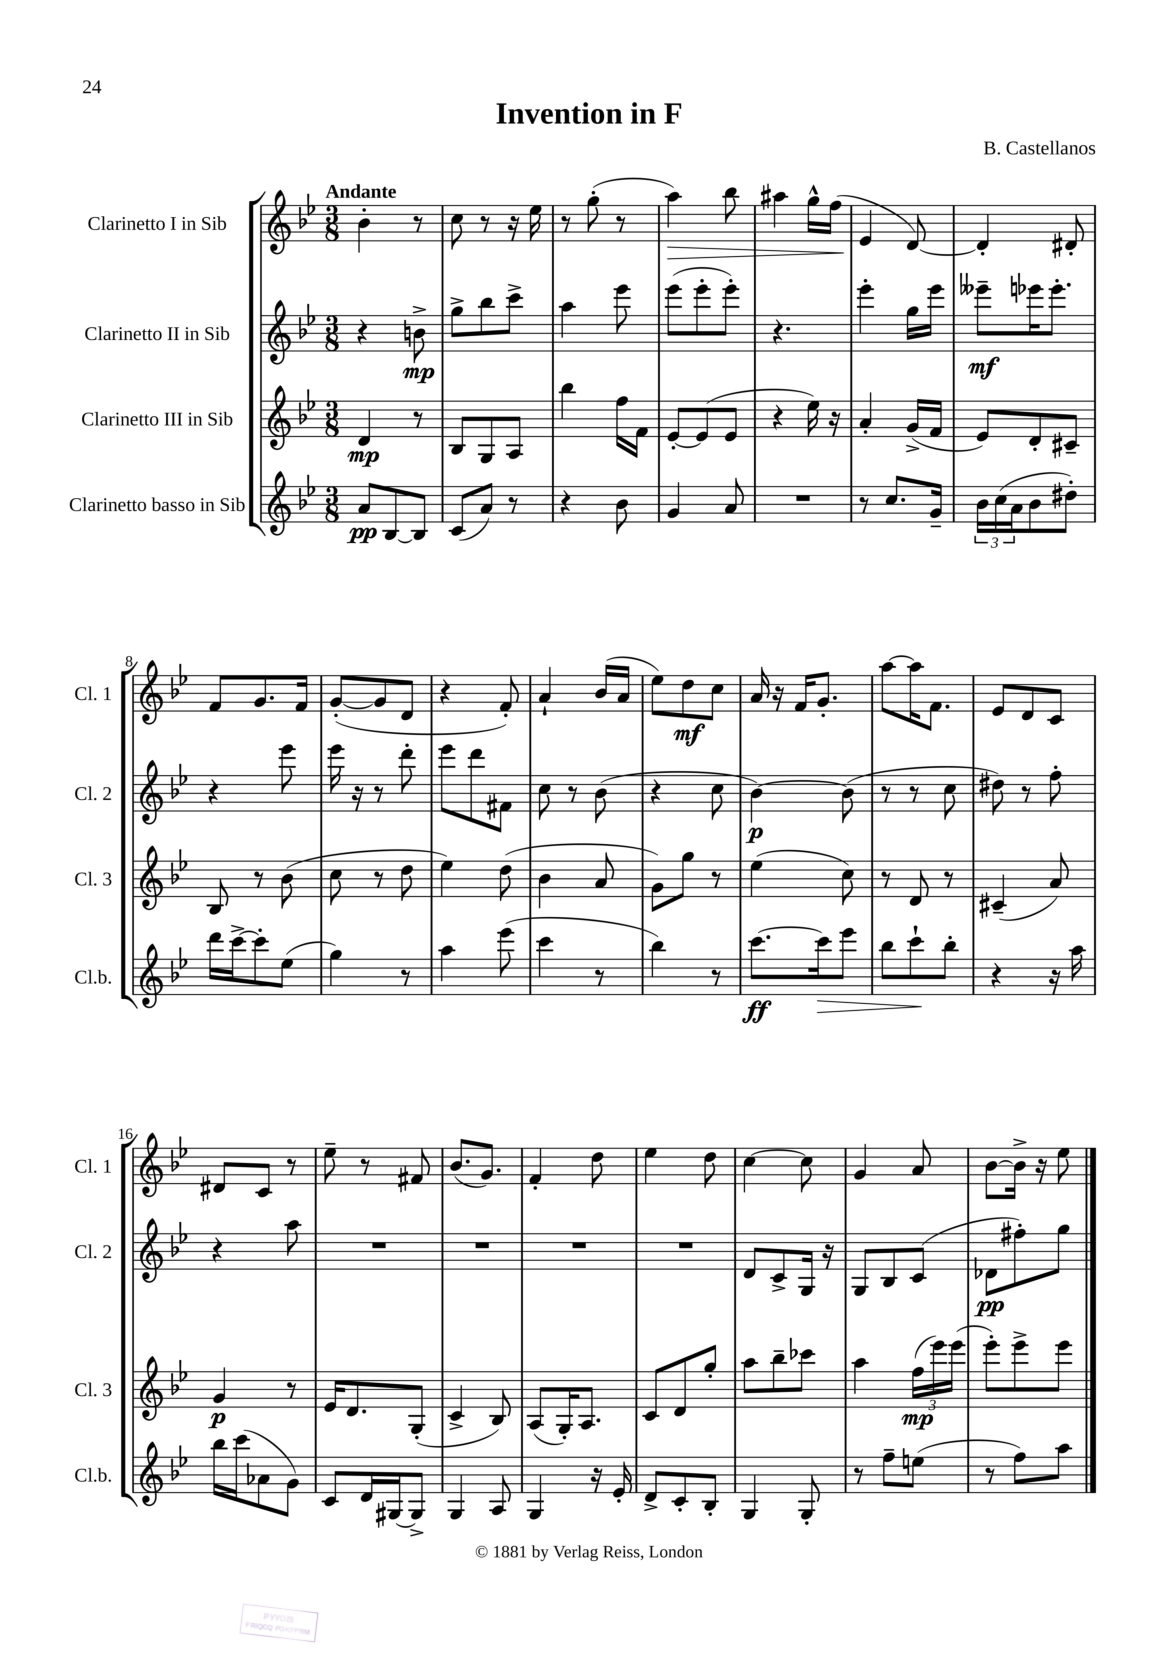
\header { title = "Invention in F" composer = "B. Castellanos" }
<<
\new StaffGroup <<
\new Staff = "s0" \with { instrumentName = "Clarinetto I in Sib" shortInstrumentName = "Cl. 1" } {
    \clef treble \key bes \major \numericTimeSignature \time 3/8 \tempo "Andante"
    bes'4-. r8 |
    c''8 r8 r16 ees''16 |
    r8 g''8-.( r8 |
    a''4\>) bes''8 |
    ais''4 g''16-^ f''16( |
    ees'4\! d'8~) |
    d'4-. dis'8-. |
    f'8 g'8. f'16 |
    g'8~-.( g'8 d'8 |
    r4 f'8-.) |
    a'4-! bes'16( a'16 |
    ees''8) d''8\mf c''8 |
    a'16 r16 f'16 g'8.-. |
    a''8~ a''16 f'8. |
    ees'8 d'8 c'8 |
    dis'8 c'8 r8 |
    ees''8-- r8 fis'8 |
    bes'8.( g'8.) |
    f'4-. d''8 |
    ees''4 d''8 |
    c''4~ c''8 |
    g'4 a'8 |
    bes'8~ bes'16-> r16 ees''8 \bar "|." |
}
\new Staff = "s1" \with { instrumentName = "Clarinetto II in Sib" shortInstrumentName = "Cl. 2" } {
    \clef treble \key bes \major \numericTimeSignature \time 3/8
    r4 b'8->\mp |
    g''8-> bes''8 c'''8-> |
    a''4 ees'''8 |
    ees'''8( ees'''8-. ees'''8-.) |
    r4. |
    ees'''4-. g''16 ees'''16 |
    eeses'''8--\mf ees'''16 ees'''8.-. |
    r4 ees'''8 |
    ees'''16 r16 r8 d'''8-. |
    ees'''8 d'''8 fis'8 |
    c''8 r8 bes'8( |
    r4 c''8 |
    bes'4~\p) bes'8( |
    r8 r8 c''8 |
    dis''8) r8 f''8-. |
    r4 a''8 |
    R4. |
    R4. |
    R4. |
    R4. |
    d'8 c'8-> g16 r16 |
    g8 bes8 c'8( |
    des'8\pp fis''8-.) g''8 \bar "|." |
}
\new Staff = "s2" \with { instrumentName = "Clarinetto III in Sib" shortInstrumentName = "Cl. 3" } {
    \clef treble \key bes \major \numericTimeSignature \time 3/8
    d'4\mp r8 |
    bes8 g8 a8 |
    bes''4 f''16 f'16 |
    ees'8~-. ees'8( ees'8 |
    r4 ees''16) r16 |
    a'4-. g'16->( f'16 |
    ees'8) d'8-. cis'8-- |
    bes8 r8 bes'8( |
    c''8 r8 d''8 |
    ees''4) d''8( |
    bes'4 a'8 |
    g'8) g''8 r8 |
    ees''4( c''8) |
    r8 d'8 r8 |
    cis'4--( a'8) |
    g'4\p r8 |
    ees'16 d'8. g8-.( |
    c'4-> bes8) |
    a8( g16-.) a8. |
    c'8 d'8 g''8-. |
    a''8 bes''8-- ces'''8 |
    a''4 \tuplet 3/2 { f''16\mp( ees'''16) ees'''16( } |
    ees'''8-.) ees'''8-> ees'''8 \bar "|." |
}
\new Staff = "s3" \with { instrumentName = "Clarinetto basso in Sib" shortInstrumentName = "Cl.b." } {
    \clef treble \key bes \major \numericTimeSignature \time 3/8
    a'8\pp bes8~ bes8 |
    c'8( a'8) r8 |
    r4 bes'8 |
    g'4 a'8 |
    R4. |
    r8 c''8. g'16-- |
    \tuplet 3/2 { bes'16 c''16( a'16 } bes'8 dis''8-.) |
    d'''16 c'''16~-> c'''8-. ees''8( |
    g''4) r8 |
    a''4 ees'''8( |
    c'''4 r8 |
    bes''4) r8 |
    c'''8.~\ff c'''16\> ees'''8 |
    bes''8 c'''8-!\! bes''8-. |
    r4 r16 a''16 |
    bes''16 c'''16( aes'8 g'8) |
    c'8 d'16 gis16~ gis8-> |
    g4 a8 |
    g4 r16 ees'16-. |
    d'8-> c'8-. bes8-. |
    g4 g8-. |
    r8 f''8-- e''8( |
    r8 f''8) a''8 \bar "|." |
}
>>
>>
